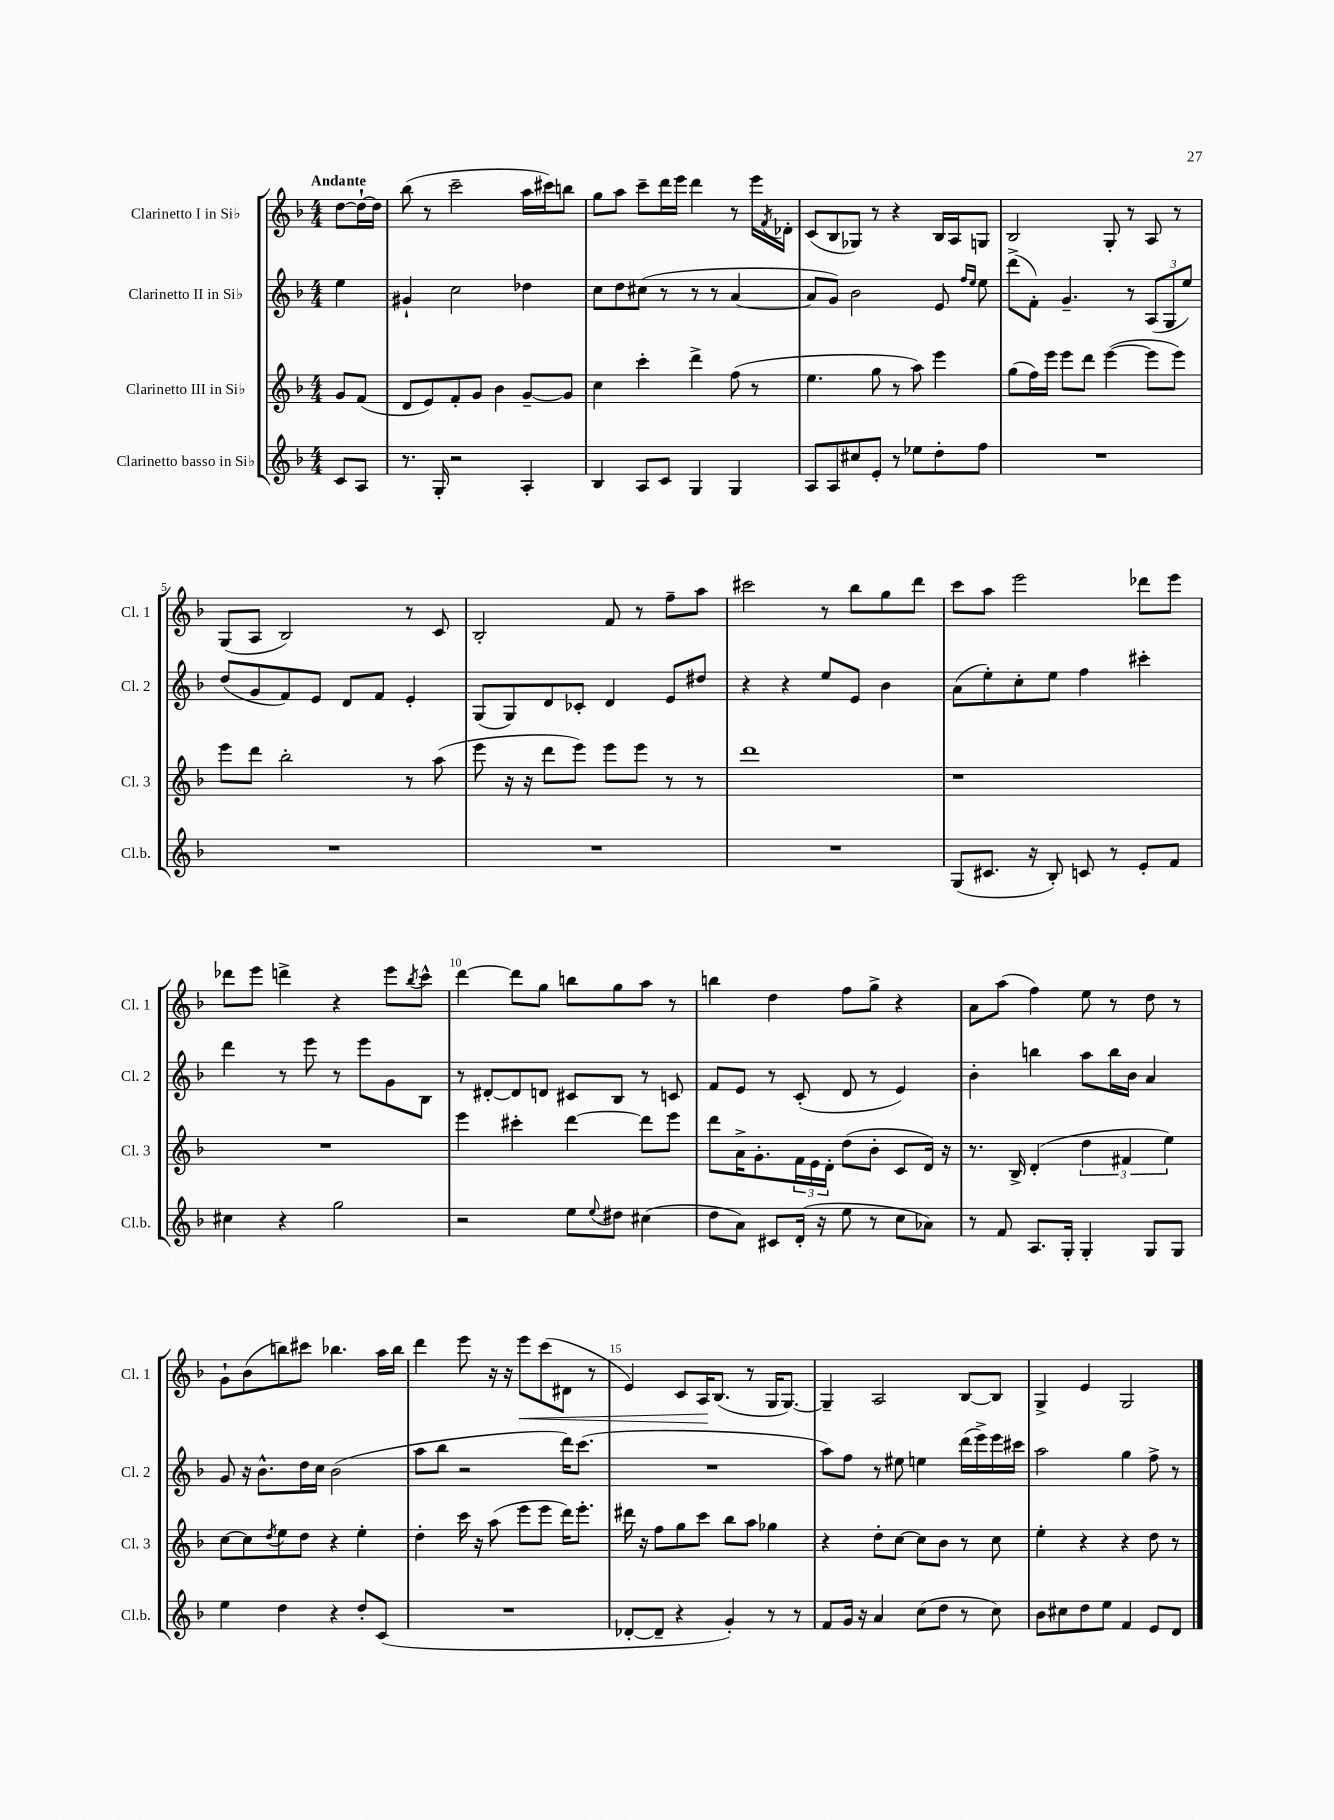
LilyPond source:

<<
\new StaffGroup <<
\new Staff = "s0" \with { instrumentName = "Clarinetto I in Sib" shortInstrumentName = "Cl. 1" } {
    \clef treble \key f \major \numericTimeSignature \time 4/4 \partial 4 \tempo "Andante"
    d''8~ d''16~-! d''16 |
    bes''8( r8 c'''2-- a''16 cis'''16) b''8 |
    g''8 a''8 c'''8-- d'''16 e'''16 d'''4 r8 e'''16 \acciaccatura { f'8 } des'16-. |
    c'8( bes8 ges8) r8 r4 bes16 a16 g8 |
    bes2 g8-. r8 a8 r8 |
    g8( a8 bes2) r8 c'8 |
    bes2-. f'8 r8 f''8-- a''8 |
    cis'''2 r8 bes''8 g''8 d'''8 |
    c'''8 a''8 e'''2 des'''8 e'''8 |
    des'''8 e'''8 d'''4-> r4 e'''8 \acciaccatura { bes''8 } c'''8-^ |
    d'''4~ d'''8 g''8 b''8 g''8 a''8 r8 |
    b''4 d''4 f''8 g''8-> r4 |
    a'8 a''8( f''4) e''8 r8 d''8 r8 |
    g'8-! bes'8( b''8) cis'''8 bes''4. a''16 bes''16 |
    d'''4 e'''8 r16 r16 e'''8\< c'''8( dis'8 r8 |
    e'4) c'8 a16\! bes8.( r8 g16 g8.~) |
    g4-- a2 bes8~ bes8 |
    g4-> e'4 g2 \bar "|." |
}
\new Staff = "s1" \with { instrumentName = "Clarinetto II in Sib" shortInstrumentName = "Cl. 2" } {
    \clef treble \key f \major \numericTimeSignature \time 4/4 \partial 4
    e''4 |
    gis'4-! c''2 des''4 |
    c''8 d''8 cis''8( r8 r8 r8 a'4~ |
    a'8 g'8) bes'2 e'8 \grace { f''16 e''16 } e''8 |
    d'''8->( f'8-.) g'4.-- r8 \tuplet 3/2 { a8( g8 e''8) } |
    d''8( g'8 f'8) e'8 d'8 f'8 e'4-. |
    g8( g8) d'8 ces'8-. d'4 e'8 dis''8 |
    r4 r4 e''8 e'8 bes'4 |
    a'8( e''8-.) c''8-. e''8 f''4 cis'''4-. |
    d'''4 r8 e'''8 r8 e'''8 g'8 bes8 |
    r8 dis'8~-. dis'8 d'8 cis'8 bes8 r8 c'8 |
    f'8 e'8 r8 c'8-.( d'8 r8 e'4) |
    bes'4-. b''4 a''8 b''16 bes'16 a'4 |
    g'8 r16 bes'8.-^ d''16 c''16 bes'2( |
    a''8 bes''8 r2 d'''16) c'''8.( |
    R1 |
    a''8) f''8 r8 eis''8 e''4 d'''16( e'''16->) e'''16 cis'''16 |
    a''2 g''4 f''8-> r8 \bar "|." |
}
\new Staff = "s2" \with { instrumentName = "Clarinetto III in Sib" shortInstrumentName = "Cl. 3" } {
    \clef treble \key f \major \numericTimeSignature \time 4/4 \partial 4
    g'8 f'8( |
    d'8 e'8) f'8-. g'8 bes'4 g'8~-- g'8 |
    c''4 c'''4-. d'''4-> f''8( r8 |
    e''4. g''8 r8 a''8) e'''4 |
    g''8( f''16) e'''16 e'''8 d'''8 e'''4~( e'''8 e'''8) |
    e'''8 d'''8 bes''2-. r8 a''8( |
    e'''8 r16 r16 d'''8 e'''8) e'''8 e'''8 r8 r8 |
    d'''1 |
    r1 |
    R1 |
    e'''4 cis'''4-. d'''4~ d'''8 e'''8 |
    d'''8 a'16-> g'8.-. \tuplet 3/2 { f'16 e'16 d'16-. } d''8( bes'8-. c'8 d'16) r16 |
    r8. bes16-> d'4-.( \tuplet 3/2 { d''4 fis'4 e''4) } |
    c''8~ c''8 \acciaccatura { d''8 } e''8 d''8 r4 e''4-. |
    d''4-. c'''16 r16 a''8( e'''8 e'''8 d'''16) e'''8.-. |
    dis'''16 r16 f''8 g''8 c'''8 bes''8 a''8 ges''4 |
    r4 d''8-. c''8~ c''8 bes'8 r8 c''8 |
    e''4-. r4 r4 d''8 r8 \bar "|." |
}
\new Staff = "s3" \with { instrumentName = "Clarinetto basso in Sib" shortInstrumentName = "Cl.b." } {
    \clef treble \key f \major \numericTimeSignature \time 4/4 \partial 4
    c'8 a8 |
    r8. g16-. r2 a4-. |
    bes4 a8 c'8 g4 g4 |
    a8 a8 cis''8 e'8-. r8 ees''8 d''8-. f''8 |
    R1 |
    R1 |
    R1 |
    R1 |
    g8( cis'8. r16 bes8-.) c'8 r8 e'8-. f'8 |
    cis''4 r4 g''2 |
    r2 e''8 \appoggiatura { e''8 } dis''8 cis''4( |
    d''8 a'8) cis'8 d'16-.( r16 e''8 r8 c''8 aes'8) |
    r8 f'8 a8. g16-. g4-. g8 g8 |
    e''4 d''4 r4 d''8-. c'8( |
    R1 |
    des'8~-. des'8-- r4 g'4-.) r8 r8 |
    f'8 g'16 r16 a'4 c''8( d''8 r8 c''8) |
    bes'8 cis''8 d''8 e''8 f'4 e'8 d'8 \bar "|." |
}
>>
>>
\layout { \context { \Score \override BarNumber.break-visibility = ##(#f #t #t) barNumberVisibility = #(every-nth-bar-number-visible 5) } }
